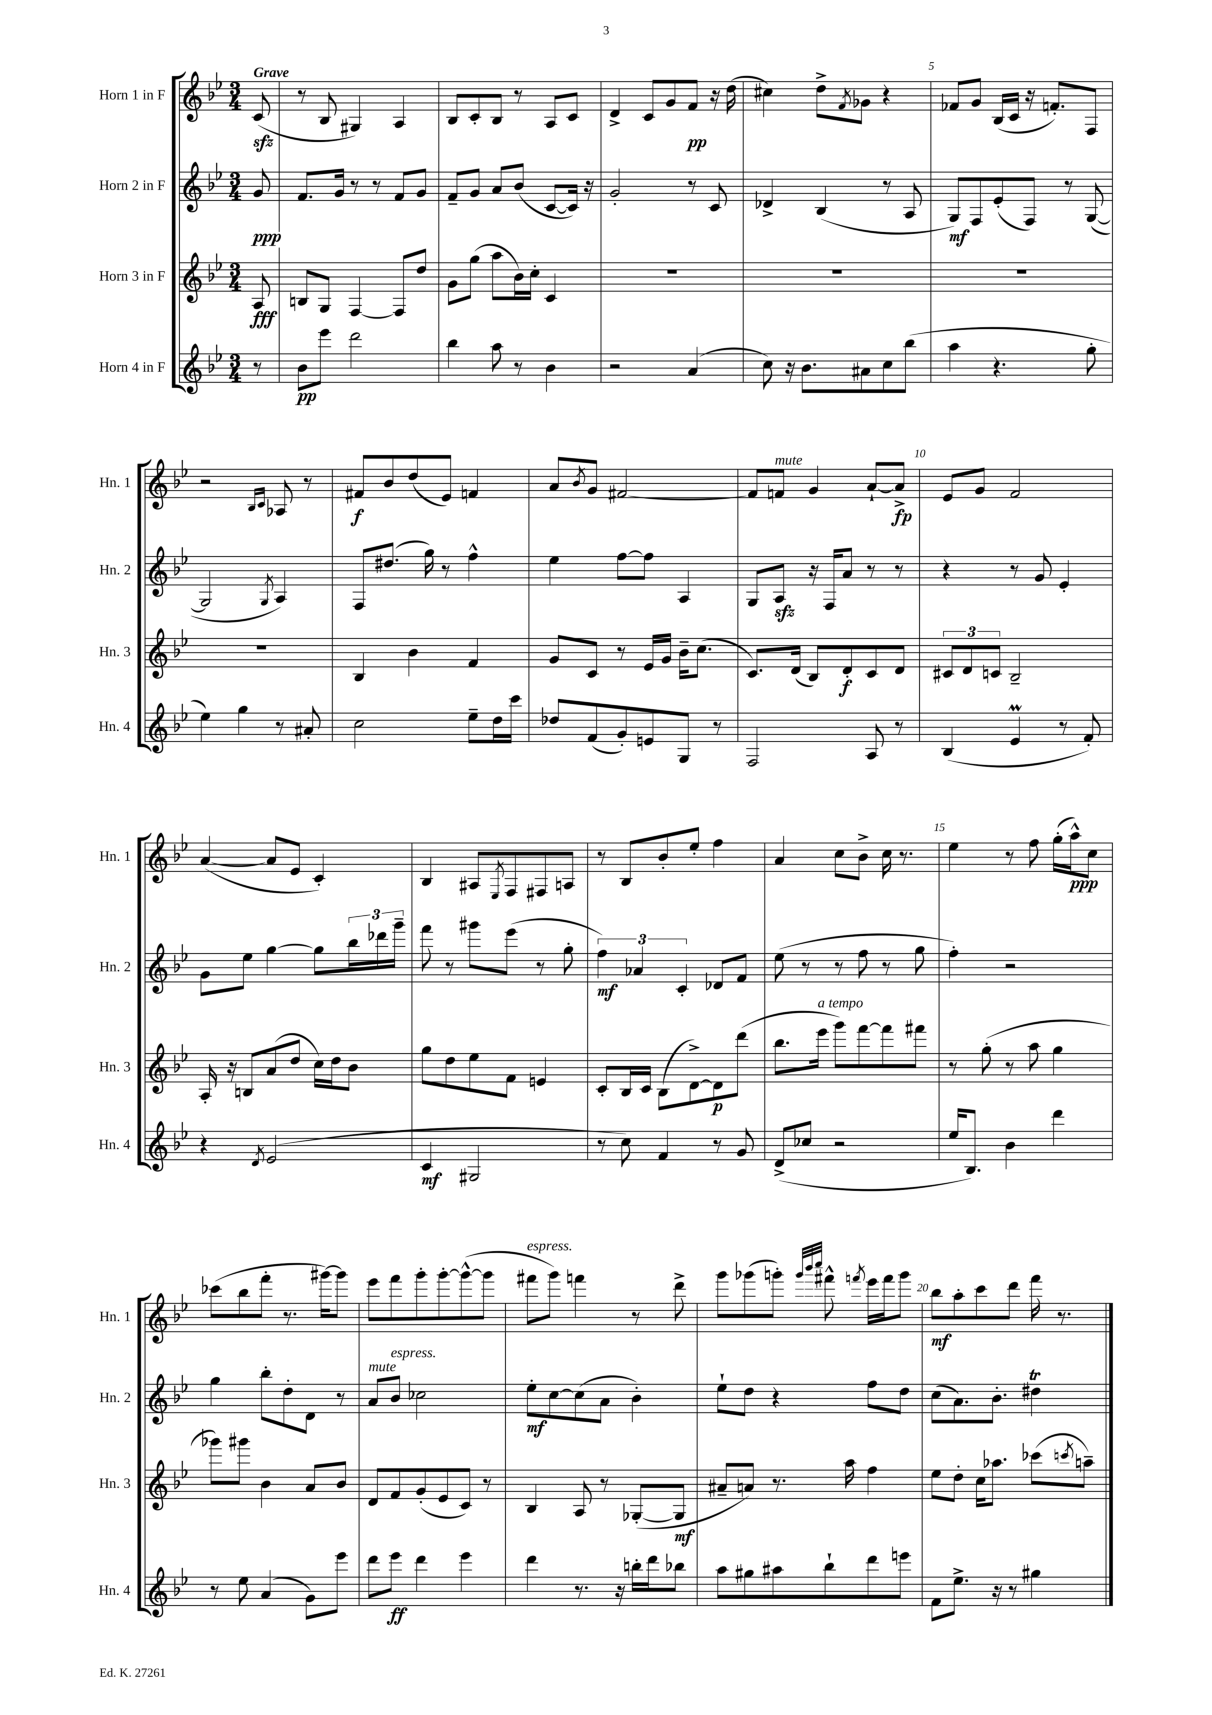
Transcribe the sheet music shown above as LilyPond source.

<<
\new StaffGroup <<
\new Staff = "s0" \with { instrumentName = "Horn 1 in F" shortInstrumentName = "Hn. 1" } {
    \clef treble \key bes \major \numericTimeSignature \time 3/4 \partial 8 \tempo "Grave"
    c'8\sfz( |
    r8 bes8 gis4) a4 |
    bes8 c'8-. bes8 r8 a8 c'8 |
    d'4-> c'8 g'8 f'8\pp r16 d''16( |
    cis''4) d''8-> \acciaccatura { f'8 } ges'8 r4 |
    fes'8 g'8 bes16( c'16 r16 f'8.-.) f8 |
    r2 \grace { bes16 c'16 } aes8 r8 |
    fis'8\f bes'8 d''8( ees'8) f'4 |
    a'8 \acciaccatura { bes'8 } g'8 fis'2~ |
    fis'8 f'8^\markup { \italic "mute" } g'4 a'8~-! a'8->\fp |
    ees'8 g'8 f'2 |
    a'4~( a'8 ees'8 c'4-.) |
    bes4 ais8 \acciaccatura { ees8 } f8 fis8 a8 |
    r8 bes8 bes'8-. ees''8-. f''4 |
    a'4 c''8 bes'8-> c''16 r8. |
    ees''4 r8 f''8 g''16-.( a''16-^\ppp) c''8 |
    ces'''8( bes''8 f'''8-. r8. gis'''16~) gis'''8 |
    ees'''8 f'''8 g'''8-. g'''8~-. g'''8~-^( g'''8 |
    fis'''8^\markup { \italic "espress." } g'''8) f'''4 r8 d'''8-> |
    g'''8 ges'''8( g'''8-.) \grace { g'''32 bes'''32 c''''32 } fis'''8-^ \acciaccatura { f'''8 } ees'''16 f'''16 g'''8 |
    bes''8\mf a''8-. c'''8 d'''8 f'''16 r8. \bar "|." |
}
\new Staff = "s1" \with { instrumentName = "Horn 2 in F" shortInstrumentName = "Hn. 2" } {
    \clef treble \key bes \major \numericTimeSignature \time 3/4 \partial 8
    g'8\ppp |
    f'8. g'16 r8 r8 f'8 g'8 |
    f'8-- g'8 a'8 bes'8( c'8~ c'16) r16 |
    g'2-. r8 c'8 |
    des'4-> bes4( r8 a8 |
    g8\mf) f8 ees'8-.( f8) r8 g8~( |
    g2 \acciaccatura { g8 } a4) |
    f8 dis''8.( g''16) r8 f''4-^ |
    ees''4 f''8~ f''8 a4 |
    g8 a8\sfz r16 f16 a'8 r8 r8 |
    r4 r8 g'8 ees'4-. |
    g'8 ees''8 g''4~ g''8 \tuplet 3/2 { bes''16 des'''16 g'''16-- } |
    f'''8 r8 gis'''8 ees'''8( r8 g''8-. |
    \tuplet 3/2 { f''4\mf) aes'4 c'4-. } des'8 f'8 |
    ees''8( r8 r8 f''8 r8 g''8 |
    f''4-.) r2 |
    g''4 bes''8-. d''8-. d'8 r8 |
    a'8^\markup { \italic "mute" } bes'8^\markup { \italic "espress." } ces''2 |
    ees''8-.\mf c''8~ c''8( a'8 bes'4-.) |
    ees''8-! d''8 r4 f''8 d''8 |
    c''8( a'8.) bes'8.-. dis''4\trill \bar "|." |
}
\new Staff = "s2" \with { instrumentName = "Horn 3 in F" shortInstrumentName = "Hn. 3" } {
    \clef treble \key bes \major \numericTimeSignature \time 3/4 \partial 8
    a8\fff |
    b8 g8 f4~ f8 d''8 |
    g'8 g''8( a''8 bes'16) c''16-. c'4 |
    R2. |
    R2. |
    R2. |
    R2. |
    bes4 bes'4 f'4 |
    g'8 c'8 r8 ees'16 g'16 bes'16-- c''8.( |
    c'8.) d'16( bes8) d'8-.\f c'8 d'8 |
    \tuplet 3/2 { cis'8 d'8 c'8 } bes2-- |
    a16-. r16 b8 a'8( d''8 c''16) d''16 bes'8 |
    g''8 d''8 ees''8 f'8 e'4 |
    c'8-. bes16 c'16 bes8( d'8~->) d'8\p d'''8( |
    bes''8. ees'''16^\markup { \italic "a tempo" } g'''8) f'''8~ f'''8 fis'''8 |
    r8 g''8-.( r8 a''8 g''4 |
    ges'''8) gis'''8 bes'4 a'8 bes'8 |
    d'8 f'8 g'8-.( ees'8 c'8) r8 |
    bes4 a8 r8 ges8~-.( ges8\mf |
    ais'8-- a'8) r8. a''16 f''4 |
    ees''8 d''8-. c''16 aes''8. ces'''8( \acciaccatura { c'''8 } a''8--) \bar "|." |
}
\new Staff = "s3" \with { instrumentName = "Horn 4 in F" shortInstrumentName = "Hn. 4" } {
    \clef treble \key bes \major \numericTimeSignature \time 3/4 \partial 8
    r8 |
    bes'8\pp ees'''8 d'''2 |
    bes''4 a''8 r8 bes'4 |
    r2 a'4( |
    c''8) r16 bes'8. ais'8 c''8 bes''8( |
    a''4 r4. g''8-. |
    ees''4) g''4 r8 ais'8-. |
    c''2 ees''8-- d''16 c'''16 |
    des''8 f'8( g'8-.) e'8 g8 r8 |
    f2 a8 r8 |
    bes4( ees'4\prall r8 f'8-.) |
    r4 \acciaccatura { d'8 } ees'2( |
    c'4\mf gis2 |
    r8 c''8) f'4 r8 g'8 |
    d'8->( ces''8 r2 |
    ees''16 bes8.) bes'4 d'''4 |
    r8 ees''8 a'4( g'8) ees'''8 |
    d'''8 ees'''8\ff d'''4 ees'''4 |
    d'''4 r8. r16 b''16-. d'''16 bes''8 |
    a''8 gis''8 ais''8 bes''8-! d'''8 e'''8 |
    f'8 ees''8.-> r16 r8 gis''4 \bar "|." |
}
>>
>>
\layout { \context { \Score \override BarNumber.break-visibility = ##(#f #t #t) barNumberVisibility = #(every-nth-bar-number-visible 5) } }
